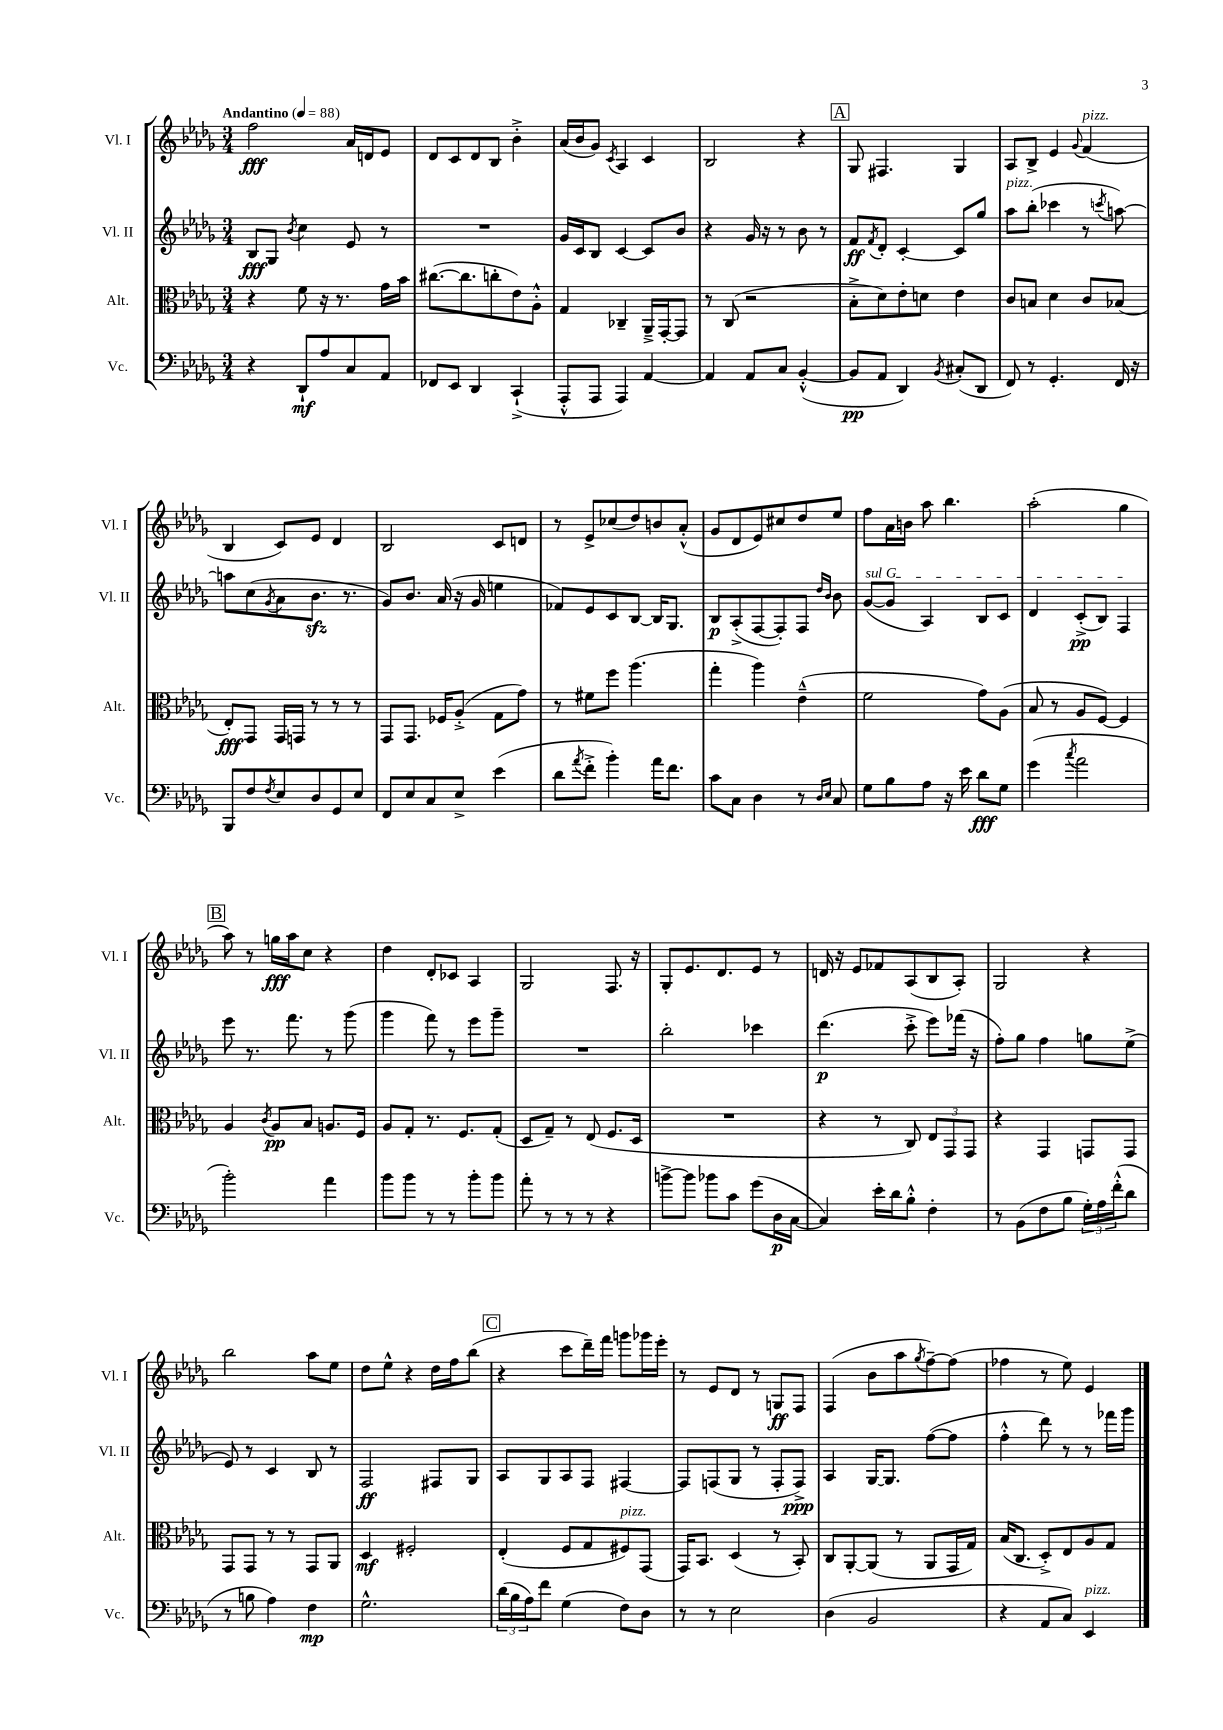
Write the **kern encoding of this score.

**kern	**dynam	**kern	**dynam	**kern	**dynam	**kern	**dynam
*part4	*part4	*part3	*part3	*part2	*part2	*part1	*part1
*staff4	*staff4	*staff3	*staff3	*staff2	*staff2	*staff1	*staff1
*I"Vc.	*	*I"Alt.	*	*I"Vl. II	*	*I"Vl. I	*
*I'Vc.	*	*I'Alt.	*	*I'Vl. II	*	*I'Vl. I	*
*clefF4	*	*clefC3	*	*clefG2	*	*clefG2	*
*k[b-e-a-d-g-]	*	*k[b-e-a-d-g-]	*	*k[b-e-a-d-g-]	*	*k[b-e-a-d-g-]	*
*M3/4	*	*M3/4	*	*M3/4	*	*M3/4	*
*MM88	*	*MM88	*	*MM88	*	*MM88	*
=1	=1	=1	=1	=1	=1	=1	=1
!	!	!	!	!	!	!LO:TX:a:B:t=Andantino	!
4r	.	4r	.	8B-/L	fff	2ff\	fff
.	.	.	.	8G-/J	.	.	.
.	.	.	.	8qb-/	.	.	.
8DD-`/L	mf	8f\	.	4cc\	.	.	.
8A-/	.	16r	.	.	.	.	.
.	.	8.r	.	.	.	.	.
8C/	.	.	.	8e-/	.	16a-/LL	.
.	.	.	.	.	.	16dn/J	.
8AA-/J	.	16g-\LL	.	8r	.	8e-/J	.
.	.	16b-\JJ	.	.	.	.	.
=2	=2	=2	=2	=2	=2	=2	=2
8FF-X/L	.	([8.cc#X\L	.	2.r	.	8d-/L	.
8EE-/J	.	.	.	.	.	8c/	.
.	.	8.cc#\]	.	.	.	.	.
4DD-/	.	.	.	.	.	8d-/	.
.	.	8ccn'\	.	.	.	8B-/J	.
(4CC`^/	.	8e-\)	.	.	.	4b-'^\	.
.	.	8A-'^^\J	.	.	.	.	.
=3	=3	=3	=3	=3	=3	=3	=3
8AAA-'^^/L	.	4G-/	.	16g-/LL	.	(16a-/LL	.
.	.	.	.	16c/J	.	16b-/J	.
8AAA-/J	.	.	.	8B-/J	.	8g-/J)	.
.	.	.	.	.	.	8qc/	.
4AAA-/)	.	4C-X~/	.	[4c/	.	4A-/	.
[4AA-/	.	16AA-~^/LL	.	8c/L]	.	4c/	.
.	.	[16GG-'/J	.	.	.	.	.
.	.	8GG-/J]	.	8b-/J	.	.	.
=4	=4	=4	=4	=4	=4	=4	=4
4AA-/]	.	8r	.	4r	.	2B-/	.
.	.	(8C/	.	.	.	.	.
8AA-/L	.	2r	.	16g-/	.	.	.
.	.	.	.	16r	.	.	.
8C/J	.	.	.	8r	.	.	.
([4BB-'^^/	.	.	.	8b-\	.	4r	.
.	.	.	.	8r	.	.	.
!!LO:REH:place=s1:t=A
=5	=5	=5	=5	=5	=5	=5	=5
8BB-/L]	pp	8B-'^\L	.	8f/L	ff	8G-/	.
.	.	.	.	8qf/	.	.	.
8AA-/J	.	8d-\)	.	8d-'/J	.	4.F#X/	.
4DD-/)	.	8e-'\	.	[4c'/	.	.	.
.	.	8dn\J	.	.	.	.	.
8qBB-/	.	.	.	.	.	.	.
(8C#X'/L	.	4e-\	.	8c/L]	.	4G-/	.
8DD-/J	.	.	.	8gg-/J	.	.	.
=6	=6	=6	=6	=6	=6	=6	=6
!	!	!	!	!LO:TX:a:i:t=pizz.	!	!	!
8FF/)	.	8c/L	.	8aa-\L	.	8A-/L	.
8r	.	8Bn/J	.	(8bb-'\J	.	8B-^/J	.
4.GG-'/	.	4d-\	.	4ccc-X\	.	4e-/	.
.	.	.	.	.	.	8qqg-/	.
!	!	!	!	!	!	!LO:TX:a:i:t=pizz.	!
.	.	8c/L	.	8r	.	(4f/	.
.	.	.	.	8qcccn/	.	.	.
16FF/	.	(8B-X/J	.	[8aan\)	.	.	.
16r	.	.	.	.	.	.	.
!!LO:LB:g=z
=7	=7	=7	=7	=7	=7	=7	=7
8BBB-/L	.	8E-'/L)	fff	8aan\L]	.	4B-/	.
8F/	.	8GG-/J	.	(8cc\	.	.	.
8qF/	.	.	.	8qg-/	.	.	.
8E-/	.	16GG-/LL	.	8a-\	.	8c/L)	.
.	.	16GGn/JJ	.	.	.	.	.
8D-/	.	8r	.	8.b-zz\J	.	8e-/J	.
8GG-/	.	8r	.	.	.	4d-/	.
.	.	.	.	8.r	.	.	.
8E-/J	.	8r	.	.	.	.	.
=8	=8	=8	=8	=8	=8	=8	=8
8FF/L	.	8GG-/L	.	8g-/L)	.	2B-/	.
8E-/	.	8.GG-/J	.	8.b-/J	.	.	.
8C/	.	.	.	.	.	.	.
.	.	16F-X/KL	.	(16a-/	.	.	.
8E-^/J	.	(8A-'^/J	.	16r	.	.	.
.	.	.	.	16g-/	.	.	.
(4e-\	.	8G-\L	.	4een\	.	8c/L	.
.	.	8g-\J)	.	.	.	8dn/J	.
=9	=9	=9	=9	=9	=9	=9	=9
8d-\L	.	8r	.	8f-X/L)	.	8r	.
8qa-/	.	.	.	.	.	.	.
8f'^\J	.	8f#X\L	.	8e-/	.	8e-^/L	.
4b-'\)	.	8ff\J	.	8c/	.	(8cc-X/	.
.	.	(4.aa-\	.	[8B-/J	.	8dd-/)	.
16a-\KL	.	.	.	16B-/KL]	.	8bn/	.
8.f\J	.	.	.	8.G-/J	.	.	.
.	.	.	.	.	.	(8a-'^^/J	.
=10	=10	=10	=10	=10	=10	=10	=10
8c\L	.	4gg-'\	.	8B-/L	p	8g-/L	.
8C\J	.	.	.	(8A-'^/	.	8d-/	.
4D-\	.	4aa-\)	.	[8F/	.	8e-/)	.
.	.	.	.	8F'/])	.	8cc#X/	.
8r	.	(4e-~^^\	.	8F/J	.	8dd-/	.
16qqD-/LL	.	.	.	16qqdd-/LL	.	.	.
16qqE-/JJ	.	.	.	16qqb-/JJ	.	.	.
8C/	.	.	.	8b-\	.	8ee-/J	.
=11	=11	=11	=11	=11	=11	=11	=11
!	!	!	!	!LO:TX:a:i:t=sul G	!	!	!
8G-\L	.	2f\	.	([8g-/L	.	8ff\L	.
8B-\	.	.	.	8g-/J]	.	16a-\L	.
.	.	.	.	.	.	16bn\JJ	.
8A-\J	.	.	.	4A-/)	.	8aa-\	.
16r	.	.	.	.	.	4.bb-\	.
16e-\	.	.	.	.	.	.	.
8d-\L	fff	8g-\L)	.	8B-/L	.	.	.
8G-\J	.	(8A-\J	.	8c/J	.	.	.
=12	=12	=12	=12	=12	=12	=12	=12
(4g-\	.	8B-/	.	4d-/	.	(2aa-'\	.
.	.	8r	.	.	.	.	.
8qcc/	.	.	.	.	.	.	.
2a-\	.	8A-/L	.	(8c'^/L	pp	.	.
.	.	[8F/J)	.	8B-/J)	.	.	.
.	.	4F/]	.	4F/	.	4gg-\	.
!!LO:LB:g=z
!!LO:REH:place=s1:t=B
=13	=13	=13	=13	=13	=13	=13	=13
2b-'\)	.	4A-/	.	8eee-\	.	8aa-\)	.
.	.	.	.	8.r	.	8r	.
.	.	8qc/	.	.	.	.	.
.	.	8A-/L	pp	.	.	16ggn\LL	fff
.	.	.	.	8.fff\	.	16aa-\J	.
.	.	8B-/J	.	.	.	8cc\J	.
4a-\	.	8.An/L	.	8r	.	4r	.
.	.	.	.	(8ggg-\	.	.	.
.	.	16F/Jk	.	.	.	.	.
=14	=14	=14	=14	=14	=14	=14	=14
8b-\L	.	8A-/L	.	4ggg-\	.	4dd-\	.
8b-\J	.	8G-'/J	.	.	.	.	.
8r	.	8.r	.	8fff\)	.	8d-'/L	.
8r	.	.	.	8r	.	8c-X/J	.
.	.	8.F/L	.	.	.	.	.
8b-'\L	.	.	.	8eee-\L	.	4A-/	.
8b-\J	.	(8G-'/J	.	8ggg-~\J	.	.	.
=15	=15	=15	=15	=15	=15	=15	=15
8a-'\	.	8D-/L	.	2.r	.	2G-/	.
8r	.	8G-~/J)	.	.	.	.	.
8r	.	8r	.	.	.	.	.
8r	.	(8E-/	.	.	.	.	.
4r	.	8.F/L	.	.	.	8.F/	.
.	.	16D-/Jk	.	.	.	16r	.
=16	=16	=16	=16	=16	=16	=16	=16
[8bn^\L	.	2.r	.	2bb-'\	.	8G-'/L	.
8b\J]	.	.	.	.	.	8.e-/	.
8b-X\L	.	.	.	.	.	.	.
.	.	.	.	.	.	8.d-/	.
8c\J	.	.	.	.	.	.	.
(8g-\L	.	.	.	4ccc-X\	.	8e-/J	.
16D-\L	p	.	.	.	.	8r	.
[16C\JJ	.	.	.	.	.	.	.
=17	=17	=17	=17	=17	=17	=17	=17
4C/])	.	4r	.	(4.ddd-\	p	16dn/	.
.	.	.	.	.	.	16r	.
.	.	.	.	.	.	8e-/L	.
16e-'\LL	.	8r	.	.	.	8f-X/	.
16d-\J	.	.	.	.	.	.	.
8B-'^^\J	.	8C/)	.	8ccc'^\	.	(8A-/	.
4F'\	.	12E-/L	.	8eee-\L)	.	8B-/	.
.	.	12GG-/	.	.	.	.	.
.	.	.	.	(16fff-X\Jk	.	8A-'/J)	.
.	.	12GG-/J	.	.	.	.	.
.	.	.	.	16r	.	.	.
=18	=18	=18	=18	=18	=18	=18	=18
8r	.	4r	.	8ff'\L)	.	2G-/	.
(8BB-\L	.	.	.	8gg-\J	.	.	.
8F\	.	4GG-/	.	4ff\	.	.	.
8B-\J	.	.	.	.	.	.	.
24G-'\LL)	.	8GGn/L	.	8ggn\L	.	4r	.
24A-\	.	.	.	.	.	.	.
(24f'^^\J	.	.	.	.	.	.	.
8d-\J	.	8GG/J	.	(8ee-^\J	.	.	.
!!LO:LB:g=z
=19	=19	=19	=19	=19	=19	=19	=19
8r	.	8GG-/L	.	8e-/)	.	2bb-\	.
8Bn\	.	8GG-/J	.	8r	.	.	.
4A-\)	.	8r	.	4c/	.	.	.
.	.	8r	.	.	.	.	.
4F\	mp	8GG-/L	.	8B-/	.	8aa-\L	.
.	.	8AA-/J	.	8r	.	8ee-\J	.
=20	=20	=20	=20	=20	=20	=20	=20
2.G-^^\	.	4D-/	mf	2F/	ff	8dd-\L	.
.	.	.	.	.	.	8ee-^^\J	.
.	.	2F#X'/	.	.	.	4r	.
.	.	.	.	8F#X/L	.	16dd-\LL	.
.	.	.	.	.	.	16ff\J	.
.	.	.	.	8G-/J	.	(8bb-\J	.
!!LO:REH:place=s1:t=C
=21	=21	=21	=21	=21	=21	=21	=21
(24d-\LL	.	(4E-'/	.	8A-/L	.	4r	.
24B-\	.	.	.	.	.	.	.
24A-\J)	.	.	.	.	.	.	.
8f\J	.	.	.	8G-/	.	.	.
(4G-\	.	8F/L	.	8A-/	.	8ccc\L	.
.	.	8G-/	.	8F/J	.	16ddd-~\L)	.
.	.	.	.	.	.	16fff\JJ	.
!	!	!LO:TX:a:i:t=pizz.	!	!	!	!	!
8F\L)	.	8F#X/)	.	[4F#X/	.	8gggn\L	.
8D-\J	.	(8GG-/J	.	.	.	16ggg-X\L	.
.	.	.	.	.	.	16eee-'\JJ	.
=22	=22	=22	=22	=22	=22	=22	=22
8r	.	16GG-/KL)	.	8F#/L]	.	8r	.
.	.	8.BB-/J	.	.	.	.	.
8r	.	.	.	(8Fn/	.	8e-/L	.
2E-\	.	(4D-/	.	8G-/J	.	8d-/J	.
.	.	.	.	8r	.	8r	.
.	.	8r	.	8F'/L	.	8Gn/L	ff
.	.	8BB-'/)	.	8F^/J)	ppp	8F/J	.
=23	=23	=23	=23	=23	=23	=23	=23
(4D-\	.	8C/L	.	4A-/	.	(4F/	.
.	.	[8AA-'/	.	.	.	.	.
2BB-/	.	(8AA-/J]	.	[16G-/KL	.	8b-\L	.
.	.	.	.	8.G-/J]	.	.	.
.	.	8r	.	.	.	8aa-\	.
.	.	.	.	.	.	8qgg-/	.
.	.	8AA-/L	.	([8ff\L	.	[8ff~\)	.
.	.	16GG-/L	.	8ff\J]	.	(8ff\J]	.
.	.	16G-/JJ)	.	.	.	.	.
=24	=24	=24	=24	=24	=24	=24	=24
4r	.	(16B-/KL	.	4ff'^^\	.	4ff-X\	.
.	.	8.C/J	.	.	.	.	.
8AA-/L	.	8D-'^/L)	.	8ddd-\)	.	8r	.
8C/J)	.	8E-/	.	8r	.	8ee-\)	.
!LO:TX:a:i:t=pizz.	!	!	!	!	!	!	!
4EE-/	.	8A-/	.	8r	.	4e-/	.
.	.	8G-/J	.	16fff-X\LL	.	.	.
.	.	.	.	16ggg-\JJ	.	.	.
==	==	==	==	==	==	==	==
*-	*-	*-	*-	*-	*-	*-	*-
